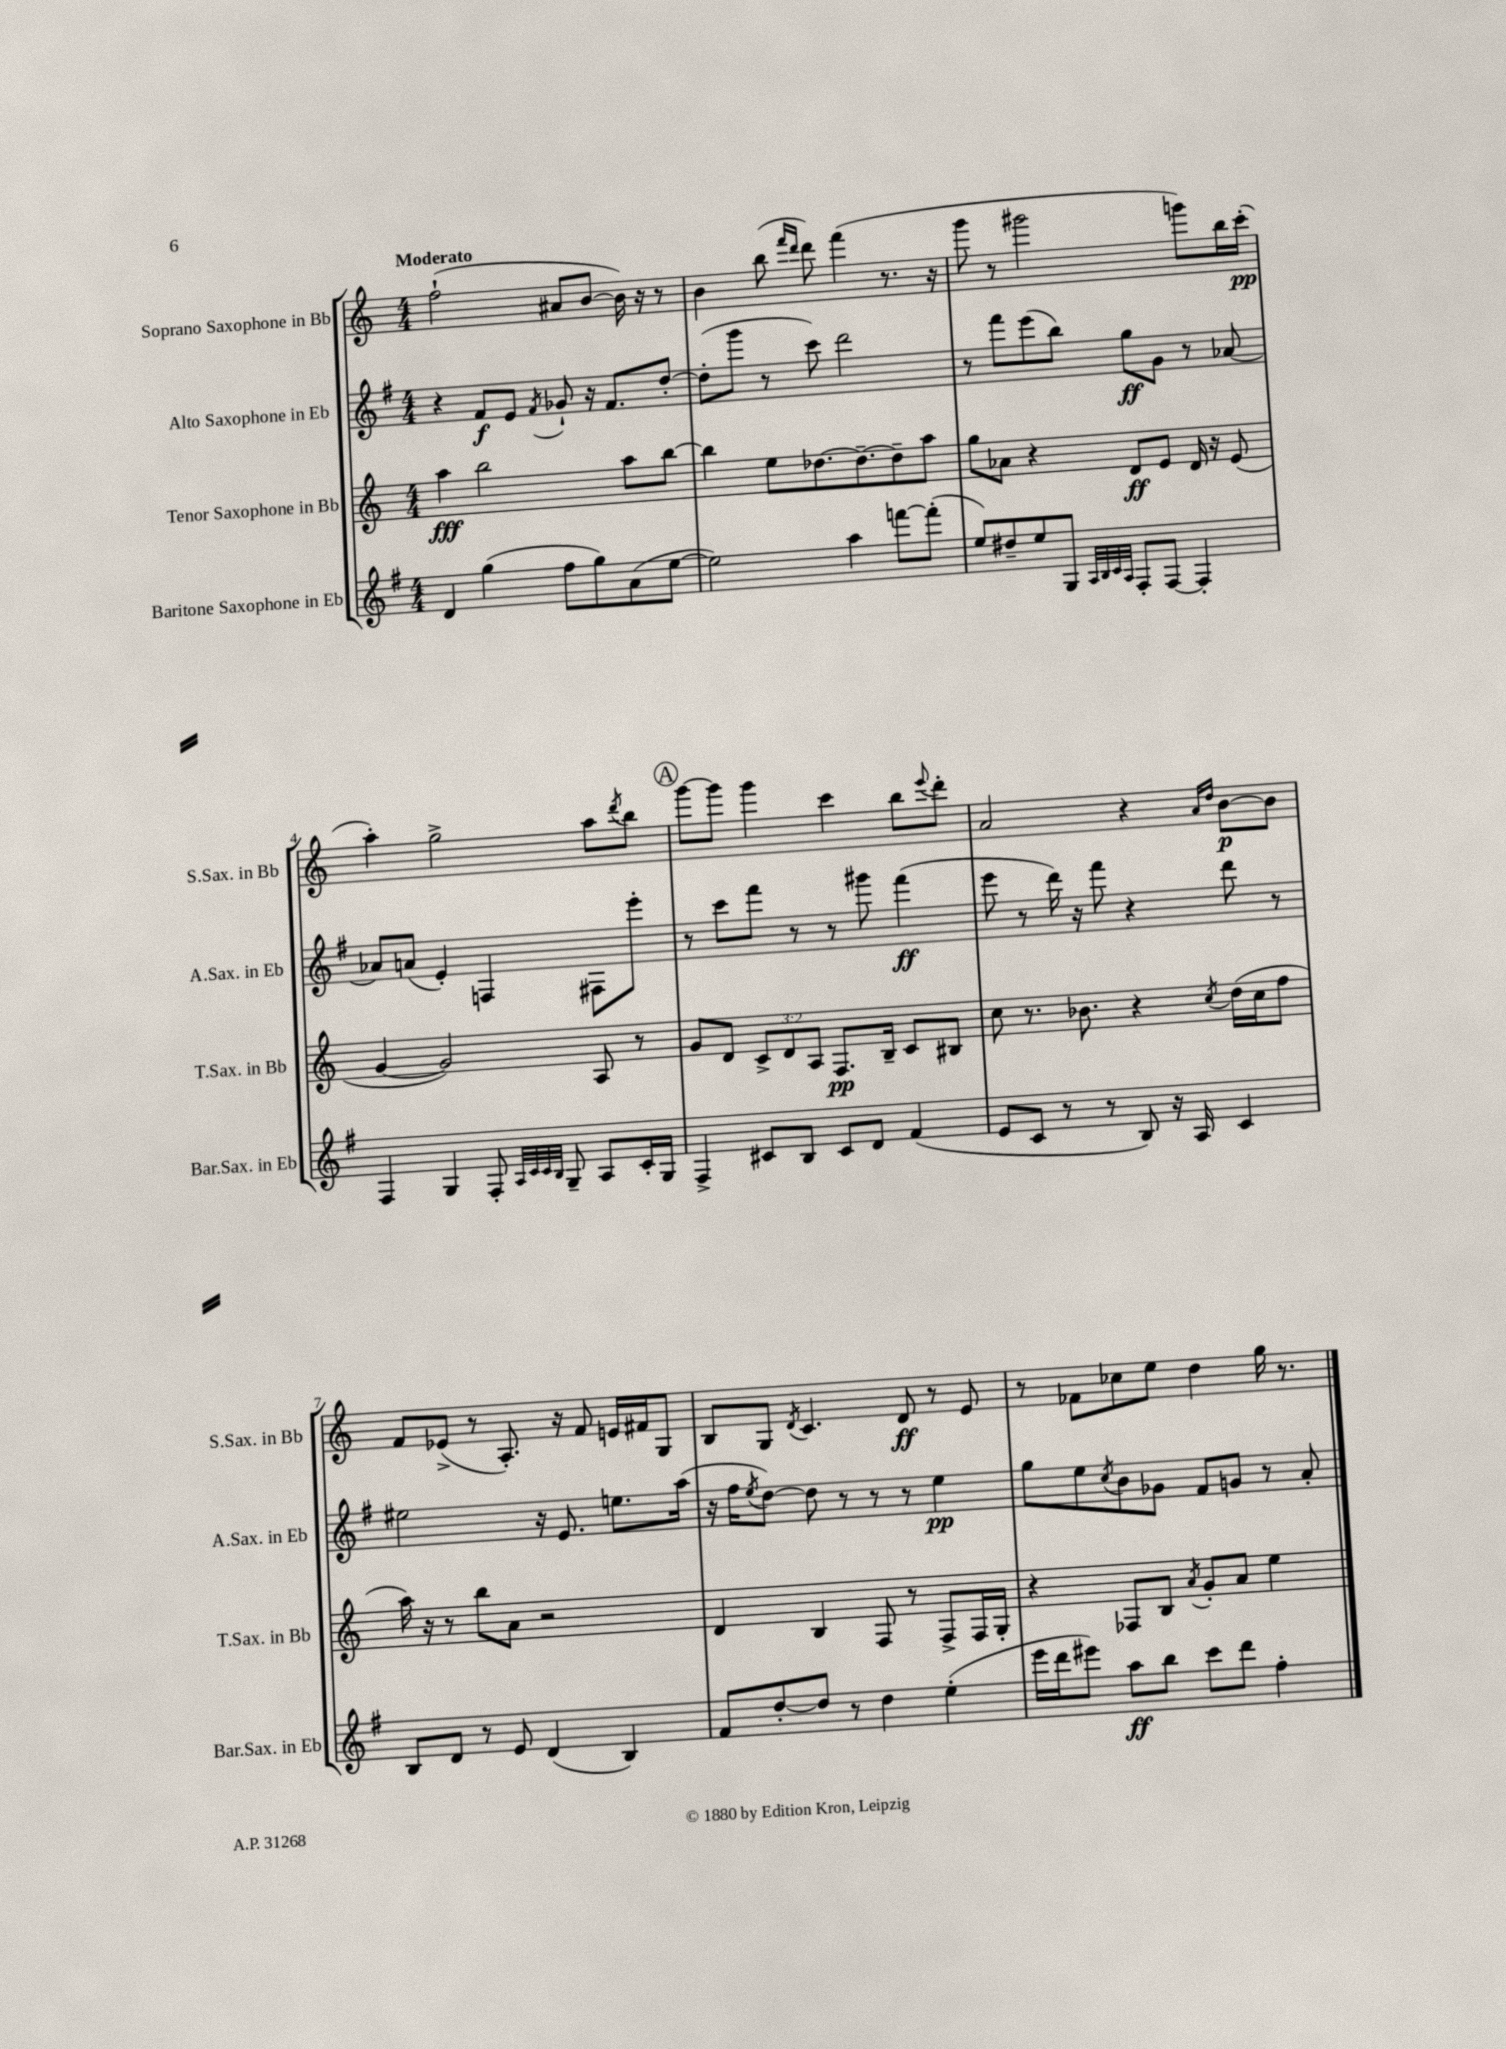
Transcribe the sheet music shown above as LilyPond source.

<<
\new StaffGroup <<
\new Staff = "s0" \with { instrumentName = "Soprano Saxophone in Bb" shortInstrumentName = "S.Sax. in Bb" } {
    \clef treble \key c \major \numericTimeSignature \time 4/4 \tempo "Moderato"
    f''2-!( ais'8 b'8~ b'16) r16 r8 |
    b'4 b''8( \grace { f'''16 d'''16 } d'''8) f'''4( r8. r16 |
    g'''8 r8 gis'''2 g'''8) b''16 c'''16-.\pp( |
    a''4-.) g''2-> a''8 \acciaccatura { d'''8 } b''8 |
    \mark \markup { \circle "A" } g'''8~ g'''8 g'''4 c'''4 b''8 \appoggiatura { e'''8 } d'''8-. |
    a'2 r4 \grace { a'16 d''16 } b'8~\p b'8 |
    f'8 ees'8->( r8 a8.-.) r16 f'8 e'16 fis'16 g8 |
    b8 g8 \acciaccatura { d'8 } c'4. d'8\ff r8 e'8 |
    r8 fes'8 ces''8 e''8 d''4 g''16 r8. \bar "|." |
}
\new Staff = "s1" \with { instrumentName = "Alto Saxophone in Eb" shortInstrumentName = "A.Sax. in Eb" } {
    \clef treble \key g \major \numericTimeSignature \time 4/4
    r4 fis'8\f e'8 \acciaccatura { fis'8 } ges'8-! r16 fis'8. d''8~-. |
    d''8-.( g'''8 r8 c'''8) d'''2 |
    r8 fis'''8 e'''8( b''8) g''8\ff g'8 r8 aes'8~ |
    aes'8 a'8( e'4-.) f4 fis8 e'''8-. |
    \mark \markup { \circle "A" } r8 c'''8 fis'''8 r8 r8 gis'''8 fis'''4\ff( |
    e'''8 r8 d'''16) r16 fis'''8 r4 d'''8 r8 |
    eis''2 r16 e'8. e''8. a''16( |
    r16 fis''16 \acciaccatura { e''8 } d''8~) d''8 r8 r8 r8 e''4\pp |
    g''8 e''8 \acciaccatura { c''8 } b'8 ges'8 fis'8 g'8 r8 a'8-. \bar "|." |
}
\new Staff = "s2" \with { instrumentName = "Tenor Saxophone in Bb" shortInstrumentName = "T.Sax. in Bb" } {
    \clef treble \key c \major \numericTimeSignature \time 4/4 \override Staff.TupletNumber.text = #tuplet-number::calc-fraction-text
    a''4\fff b''2 a''8 b''8~ |
    b''4 e''8 des''8.~ des''8.~-- des''8-- a''8 |
    g''8 aes'8 r4 d'8\ff e'8 d'16 r16 e'8( |
    g'4~ g'2) a8 r8 |
    \mark \markup { \circle "A" } g'8 d'8 \tuplet 3/2 { c'8-> d'8 a8 } f8.\pp b16-- c'8 bis8 |
    c''8 r8. bes'8. r4 \acciaccatura { c''8 } d''16( c''16 f''8 |
    a''16) r16 r8 b''8 a'8 r2 |
    d'4 b4 f8 r8 f8-> f16 g16-. |
    r4 fes8 b8 \acciaccatura { a'8 } g'8-. a'8 e''4 \bar "|." |
}
\new Staff = "s3" \with { instrumentName = "Baritone Saxophone in Eb" shortInstrumentName = "Bar.Sax. in Eb" } {
    \clef treble \key g \major \numericTimeSignature \time 4/4
    d'4 g''4( fis''8 g''8) a'8( e''8~ |
    e''2) a''4 f'''8~ f'''8-.( |
    e''8) dis''8-- e''8 g8 \grace { a32 b32 c'32 a32 } fis8-. fis8~ fis4-. |
    fis4 g4 fis8-. \grace { a32 c'32 c'32 b32 } g8-- a8 c'16-. g16 |
    \mark \markup { \circle "A" } fis4-> cis'8 b8 cis'8 d'8 fis'4( |
    e'8 c'8 r8 r8 b8) r16 a16 c'4 |
    b8 d'8 r8 e'8 d'4( b4) |
    fis'8 d''8~-. d''8 r8 d''4 e''4-.( |
    e'''16 d'''16 eis'''8) a''8\ff b''8 c'''8 d'''8 fis''4-. \bar "|." |
}
>>
>>
